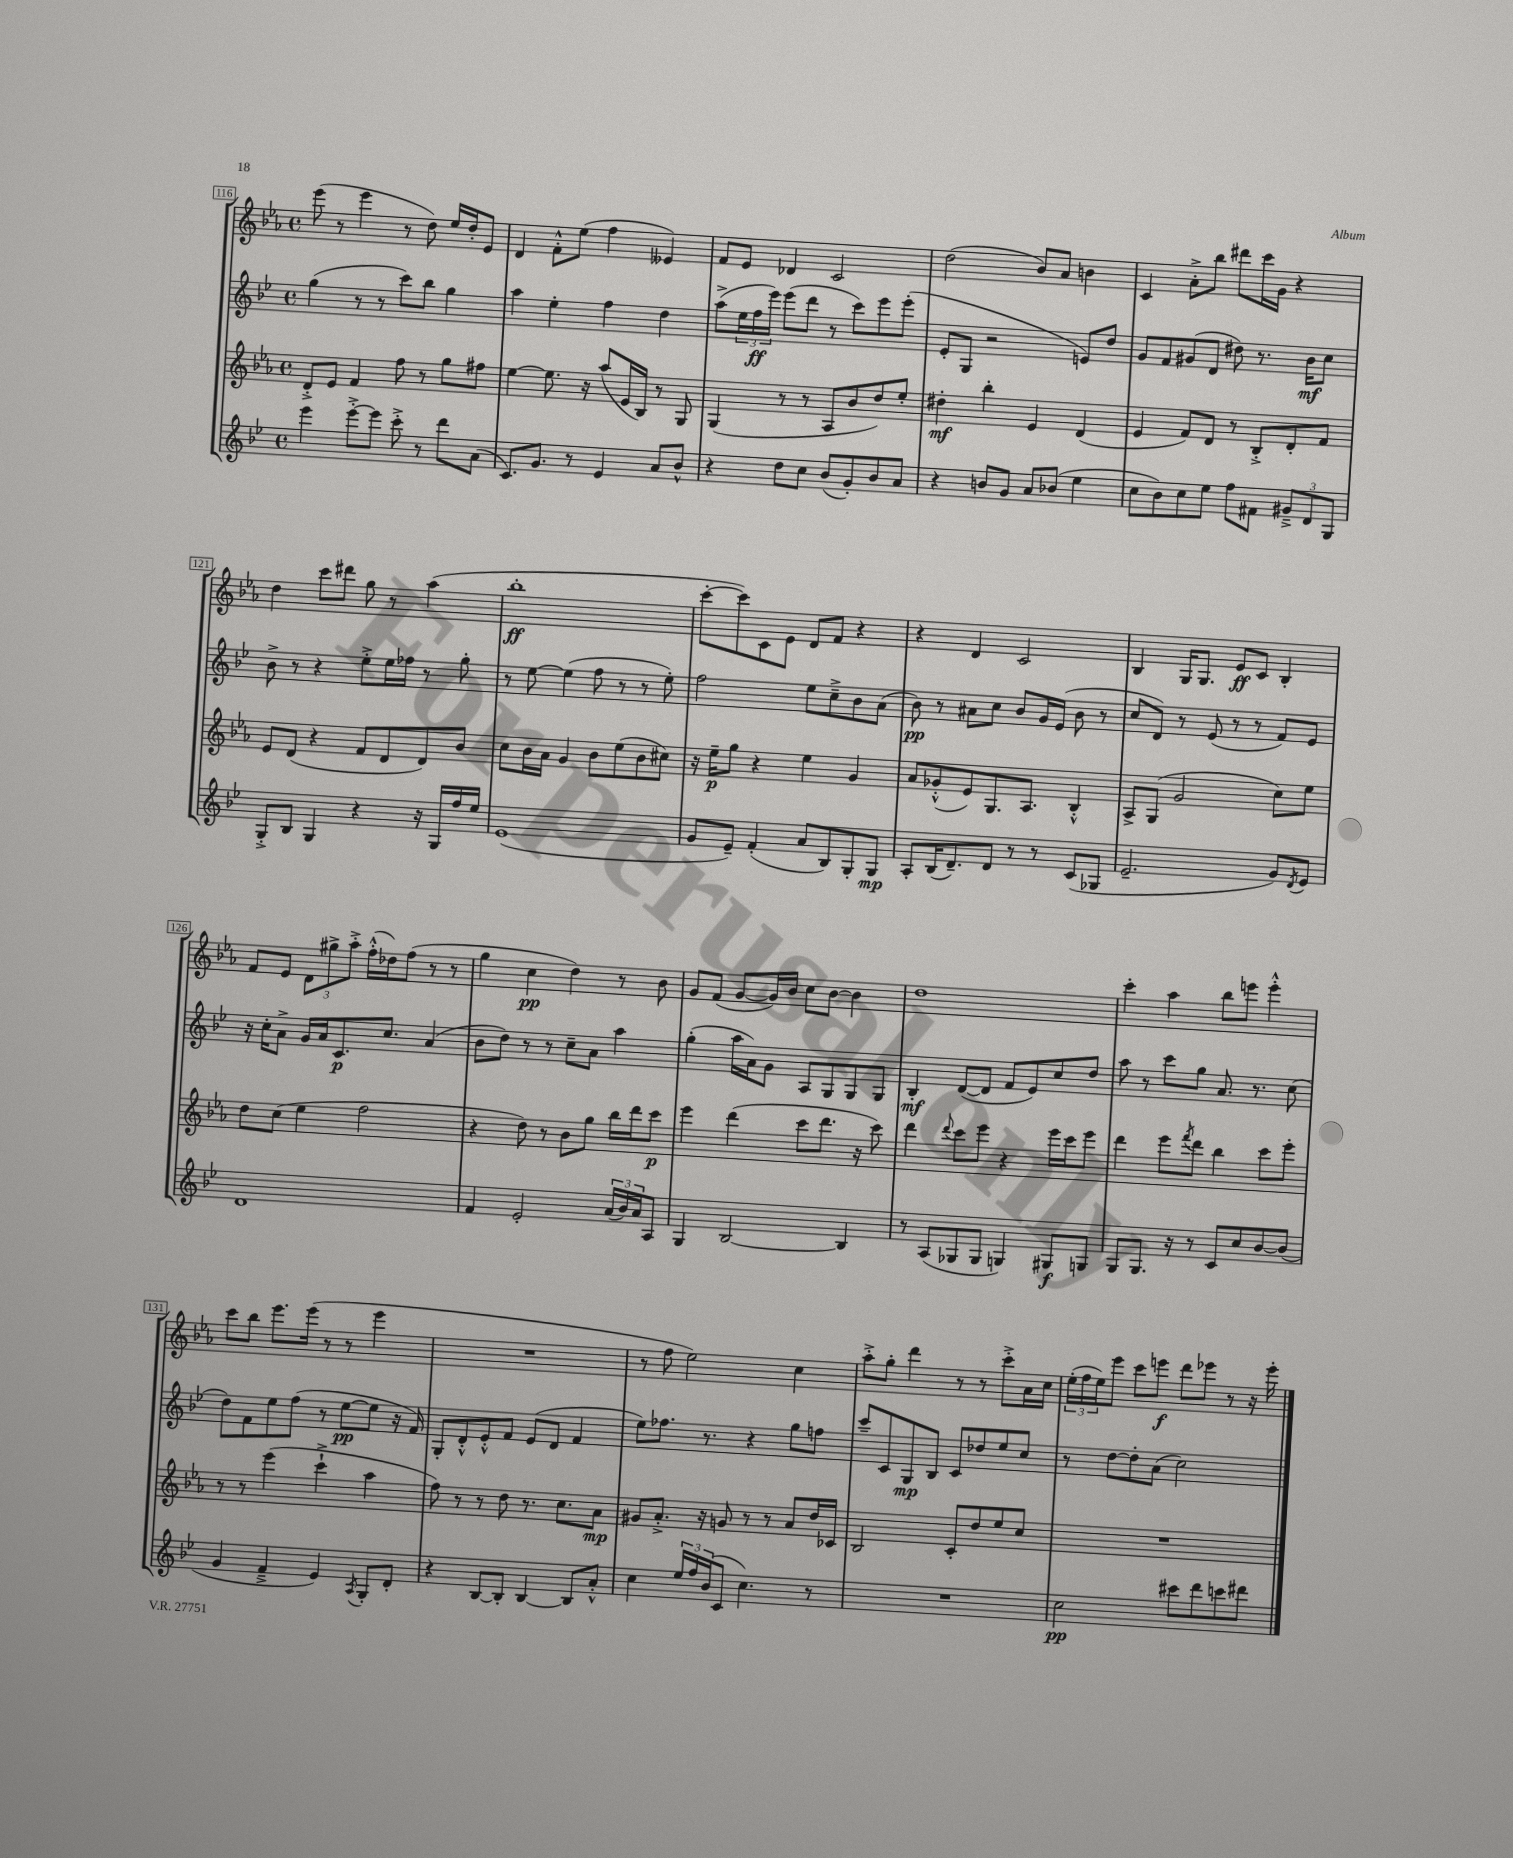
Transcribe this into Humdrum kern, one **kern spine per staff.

**kern	**dynam	**kern	**dynam	**kern	**dynam	**kern	**dynam
*part4	*part4	*part3	*part3	*part2	*part2	*part1	*part1
*staff4	*staff4	*staff3	*staff3	*staff2	*staff2	*staff1	*staff1
*clefG2	*	*clefG2	*	*clefG2	*	*clefG2	*
*k[b-e-]	*	*k[b-e-a-]	*	*k[b-e-]	*	*k[b-e-a-]	*
*M4/4	*	*M4/4	*	*M4/4	*	*M4/4	*
*met(c)	*	*met(c)	*	*met(c)	*	*met(c)	*
=116	=116	=116	=116	=116	=116	=116	=116
4eee-\	.	8d'^/L	.	(4gg\	.	(8eee-\	.
.	.	8e-/J	.	.	.	8r	.
[8eee-'^\L	.	4f/	.	8r	.	4eee-\	.
8eee-\J]	.	.	.	8r	.	.	.
8ccc'^\	.	8ff\	.	8ccc\L)	.	8r	.
8r	.	8r	.	8bb-\J	.	8dd\)	.
8ddd\L	.	8gg\L	.	4gg\	.	16ee-/LL	.
.	.	.	.	.	.	16dd'/J	.
(8a\J	.	8ff#X\J	.	.	.	8e-/J	.
=117	=117	=117	=117	=117	=117	=117	=117
8.c/L)	.	[4ee-\	.	4aa\	.	4d/	.
8.g/J	.	.	.	.	.	.	.
.	.	8.ee-\]	.	4ee-'\	.	8f'^^\L	.
8r	.	.	.	.	.	(8ee-\J	.
.	.	16r	.	.	.	.	.
4e-/	.	(8aa-/L	.	4ff\	.	4ff\	.
.	.	16e-/L	.	.	.	.	.
.	.	16B-/JJ)	.	.	.	.	.
8a/L	.	8r	.	4dd\	.	4e--X/)	.
8b-^^/J	.	8G/	.	.	.	.	.
=118	=118	=118	=118	=118	=118	=118	=118
4r	.	(4G/	.	(8aa^\L	.	8f/L	.
.	.	.	.	24ee-\L	.	8e-/J	.
.	.	.	.	24ff\	ff	.	.
.	.	.	.	24eee-\JJ)	.	.	.
8dd\L	.	8r	.	(8eee-\L	.	4d-X/	.
8cc\J	.	8r	.	8ddd\J	.	.	.
(8b-/L	.	8A-/L	.	8r	.	2c/	.
8g'/)	.	8b-/	.	8ccc\L)	.	.	.
8b-/	.	8dd/)	.	8eee-\	.	.	.
8a/J	.	8ee-'/J	.	(8eee-'\J	.	.	.
=119	=119	=119	=119	=119	=119	=119	=119
4r	.	4dd#X'\	mf	8e-'/L	.	(2dd\	.
.	.	.	.	8G/J	.	.	.
8bn/L	.	4bb-'\	.	2r	.	.	.
8g/J	.	.	.	.	.	.	.
8a/L	.	4e-/	.	.	.	8b-/L)	.
(8b-X/J	.	.	.	.	.	8a-/J	.
4ee-\	.	(4d/	.	8en/L)	.	4bn\	.
.	.	.	.	8dd/J	.	.	.
=120	=120	=120	=120	=120	=120	=120	=120
8cc\L	.	4e-/	.	8g/L	.	4c/	.
8b-\)	.	.	.	8f/	.	.	.
8cc\	.	8f/L)	.	(8g#X/	.	8a-'^\L	.
8ee-\J	.	8d/J	.	8d/J	.	8bb-\J	.
8ff\L	.	8r	.	8dd#X\)	.	8ddd#X\L	.
8f#X\J	.	8B-'^/L	.	8.r	.	16ccc\L	.
.	.	.	.	.	.	16g\JJ	.
12g#X~^/L	.	8d'/	.	.	.	4r	.
.	.	.	.	16b-\KL	mf	.	.
12d/	.	.	.	.	.	.	.
.	.	8f/J	.	8cc\J	.	.	.
12G/J	.	.	.	.	.	.	.
!!LO:LB:g=z
=121	=121	=121	=121	=121	=121	=121	=121
8G'^/L	.	8e-/L	.	8b-^\	.	4dd\	.
8B-/J	.	(8d/J	.	8r	.	.	.
4G/	.	4r	.	4r	.	8ccc\L	.
.	.	.	.	.	.	8ddd#X\J	.
4r	.	8f/L	.	8ee-'^\L	.	8gg\	.
.	.	8d/	.	16ee-\L	.	8r	.
.	.	.	.	16ff-X\JJ	.	.	.
16r	.	8d/)	.	8r	.	(4aa-\	.
16G/LL	.	.	.	.	.	.	.
16ff/	.	8b-/J	.	8gg'\	.	.	.
16ee-/JJ	.	.	.	.	.	.	.
=122	=122	=122	=122	=122	=122	=122	=122
(1e-	.	8cc\L	.	8r	.	1bb-'	ff
.	.	16b-\L	.	[8ee-\	.	.	.
.	.	16a-\JJ	.	.	.	.	.
.	.	4g/	.	(4ee-\]	.	.	.
.	.	8b-\L	.	8ff\	.	.	.
.	.	(8ee-\	.	8r	.	.	.
.	.	8b-\	.	8r	.	.	.
.	.	8cc#X\J)	.	8ee-'\)	.	.	.
=123	=123	=123	=123	=123	=123	=123	=123
8g/L	.	16r	.	2ff\	.	[8ccc'\L	.
.	.	16ee-~\KL	p	.	.	.	.
8e-~/J)	.	8gg\J	.	.	.	8ccc\])	.
(4f'/	.	4r	.	.	.	8c\	.
.	.	.	.	.	.	8e-\J	.
8a/L	.	4ee-\	.	8ee-\L	.	8d/L	.
8B-/)	.	.	.	8cc~^\	.	8f/J	.
8G'/	.	4g/	.	8b-\	.	4r	.
8G/J	mp	.	.	(8a\J	.	.	.
=124	=124	=124	=124	=124	=124	=124	=124
8A'/L	.	8a-/L	.	8b-\)	pp	4r	.
(16B-/K	.	(8g-X'^^/	.	8r	.	.	.
8.d~/)	.	.	.	.	.	.	.
.	.	8e-/)	.	8a#X\L	.	4d/	.
8d/J	.	8.G/	.	8cc\J	.	.	.
8r	.	.	.	8b-/L	.	2c/	.
.	.	8.A-/J	.	.	.	.	.
8r	.	.	.	16g/L	.	.	.
.	.	.	.	(16e-/JJ	.	.	.
(8c/L	.	4B-'^^/	.	8b-\	.	.	.
8G-X/J	.	.	.	8r	.	.	.
=125	=125	=125	=125	=125	=125	=125	=125
2.e-~/	.	8A-^/L	.	8cc/L	.	4B-/	.
.	.	(8G/J	.	8d/J)	.	.	.
.	.	2g/	.	8r	.	16G/KL	.
.	.	.	.	.	.	8.G/J	.
.	.	.	.	(8e-/	.	.	.
.	.	.	.	8r	.	8e-/L	ff
.	.	.	.	8r	.	8c/J	.
8g/L)	.	8cc\L)	.	8f/L)	.	4B-'/	.
8qd/	.	.	.	.	.	.	.
8e-/J	.	8ee-\J	.	8e-/J	.	.	.
!!LO:LB:g=z
=126	=126	=126	=126	=126	=126	=126	=126
1d	.	8dd\L	.	16r	.	8f/L	.
.	.	.	.	16cc'\KL	.	.	.
.	.	(8cc\J	.	8a^\J	.	8e-/J	.
.	.	4ee-\	.	16g/LL	.	12d\L	.
.	.	.	.	16a/J	.	.	.
.	.	.	.	.	.	12gg#X^\	.
.	.	.	.	8.c/	p	.	.
.	.	.	.	.	.	12aa-'^\J	.
.	.	2ff\	.	.	.	(16ff'^^\LL	.
.	.	.	.	8.cc/J	.	16dd-X\J)	.
.	.	.	.	.	.	(8ff\J	.
.	.	.	.	(4a/	.	8r	.
.	.	.	.	.	.	8r	.
=127	=127	=127	=127	=127	=127	=127	=127
4f/	.	4r	.	8b-\L	.	4gg\	.
.	.	.	.	8dd\J)	.	.	.
2e-'/	.	8dd\)	.	8r	.	4cc\	pp
.	.	8r	.	8r	.	.	.
.	.	8b-\L	.	8cc~\L	.	4dd\)	.
.	.	8gg\J	.	8a\J	.	.	.
(24a/LL	.	16bb-\LL	.	4aa\	.	8r	.
24b-/)	.	.	.	.	.	.	.
.	.	16ddd\J	.	.	.	.	.
24a/J	.	.	.	.	.	.	.
8A/J	.	8ccc\J	p	.	.	8b-\	.
=128	=128	=128	=128	=128	=128	=128	=128
4G/	.	4eee-\	.	(4gg'\	.	8g/L	.
.	.	.	.	.	.	(8f/J	.
[2B-/	.	(4ddd\	.	16aa\LL	.	[8g/L	.
.	.	.	.	16a\J)	.	.	.
.	.	.	.	8g\J	.	16g/L])	.
.	.	.	.	.	.	16b-/JJ	.
.	.	8ccc\L	.	8A/L	.	8cc\L	.
.	.	8.ddd\J	.	8G/	.	[8b-\J	.
4B-/]	.	.	.	8G/	.	4b-\]	.
.	.	16r	.	.	.	.	.
.	.	8ccc\)	.	8G/J	.	.	.
=129	=129	=129	=129	=129	=129	=129	=129
8r	.	4ddd\	.	4B-'/	mf	1dd	.
(8A/L	.	.	.	.	.	.	.
.	.	8qqddd/	.	.	.	.	.
8G-X/	.	8ccc\L	.	([8d/L	.	.	.
8G-/J	.	8eee-\J	.	8d/J]	.	.	.
4Gn/)	.	4r	.	8f/L	.	.	.
.	.	.	.	8e-/)	.	.	.
8G#X/L	f	16eee-\LL	.	8cc/	.	.	.
.	.	16ccc\J	.	.	.	.	.
8Gn/J	.	8eee-\J	.	8dd/J	.	.	.
=130	=130	=130	=130	=130	=130	=130	=130
8G/L	.	4ddd\	.	8aa\	.	4ccc'\	.
8.G/J	.	.	.	8r	.	.	.
.	.	8eee-\L	.	8ccc\L	.	4aa-\	.
16r	.	.	.	.	.	.	.
.	.	8qfff/	.	.	.	.	.
8r	.	8ddd\J	.	8gg\J	.	.	.
8c/L	.	4bb-\	.	8.a/	.	8bb-\L	.
8cc/	.	.	.	.	.	8eeen\J	.
.	.	.	.	8.r	.	.	.
[8b-/	.	8ccc\L	.	.	.	4eee'^^\	.
(8b-/J]	.	8eee-'\J	.	(8cc\	.	.	.
!!LO:LB:g=z
=131	=131	=131	=131	=131	=131	=131	=131
4g/	.	8r	.	8dd\L)	.	8ccc\L	.
.	.	8r	.	8f\	.	8bb-\J	.
4f~^/	.	(4eee-\	.	8ee-\	.	8.eee-\L	.
.	.	.	.	(8ff\J	.	.	.
.	.	.	.	.	.	(16eee-\Jk	.
4e-/)	.	4ccc`^\	.	8r	.	8r	.
.	.	.	.	[8ee-\L	pp	8r	.
8qA/	.	.	.	.	.	.	.
8G'/L	.	4aa-\	.	8ee-\J]	.	4eee-\	.
8d'/J	.	.	.	16r	.	.	.
.	.	.	.	16f/)	.	.	.
=132	=132	=132	=132	=132	=132	=132	=132
4r	.	8ff\)	.	8G'/L	.	1r	.
.	.	8r	.	8d'^^/	.	.	.
[8B-/L	.	8r	.	8e-'^^/	.	.	.
8B-'/J]	.	8dd\	.	8f/J	.	.	.
[4B-/	.	8.r	.	(8e-/L	.	.	.
.	.	.	.	8d/J	.	.	.
.	.	8.cc\L	.	.	.	.	.
8B-/L]	.	.	.	4f/	.	.	.
8a'^^/J	.	8a-\J	mp	.	.	.	.
=133	=133	=133	=133	=133	=133	=133	=133
4cc\	.	8g#X/L	.	8ee-\L)	.	8r	.
.	.	8.a-'^/J	.	8.ff-X\J	.	8ff\	.
24ee-/LL	.	.	.	.	.	2ee-\)	.
24ff/	.	.	.	.	.	.	.
.	.	16r	.	8.r	.	.	.
(24b-/J	.	.	.	.	.	.	.
8c/J	.	8gn/	.	.	.	.	.
4.cc\)	.	8r	.	4r	.	.	.
.	.	8r	.	.	.	.	.
.	.	8a-/L	.	8gg\L	.	4cc\	.
8r	.	16dd/L	.	8ffn\J	.	.	.
.	.	16c-X/JJ	.	.	.	.	.
=134	=134	=134	=134	=134	=134	=134	=134
1r	.	2B-/	.	8ccc~/L	.	8aa-'^\L	.
.	.	.	.	8c/	.	8gg'\J	.
.	.	.	.	8G/	mp	4ddd\	.
.	.	.	.	8B-/J	.	.	.
.	.	8c'/L	.	8c/L	.	8r	.
.	.	8dd/	.	8dd-X/	.	8r	.
.	.	8ee-/	.	8ee-/	.	8ccc'^\L	.
.	.	8cc/J	.	8cc/J	.	16a-\L	.
.	.	.	.	.	.	16cc\JJ	.
=135	=135	=135	=135	=135	=135	=135	=135
2cc\	pp	1r	.	8r	.	(24ee-'\LL	.
.	.	.	.	.	.	24ff\	.
.	.	.	.	.	.	24ee-\J)	.
.	.	.	.	[8dd\L	.	8eee-\J	.
.	.	.	.	8dd'\]	.	8ccc\L	.
.	.	.	.	(8a\J	.	8eeen\J	f
8ccc#X\L	.	.	.	2cc\)	.	8ddd\L	.
8ddd\	.	.	.	.	.	8eee-X\J	.
8cccn\	.	.	.	.	.	8r	.
8ddd#X\J	.	.	.	.	.	16r	.
.	.	.	.	.	.	16eee-'\	.
==	==	==	==	==	==	==	==
*-	*-	*-	*-	*-	*-	*-	*-
